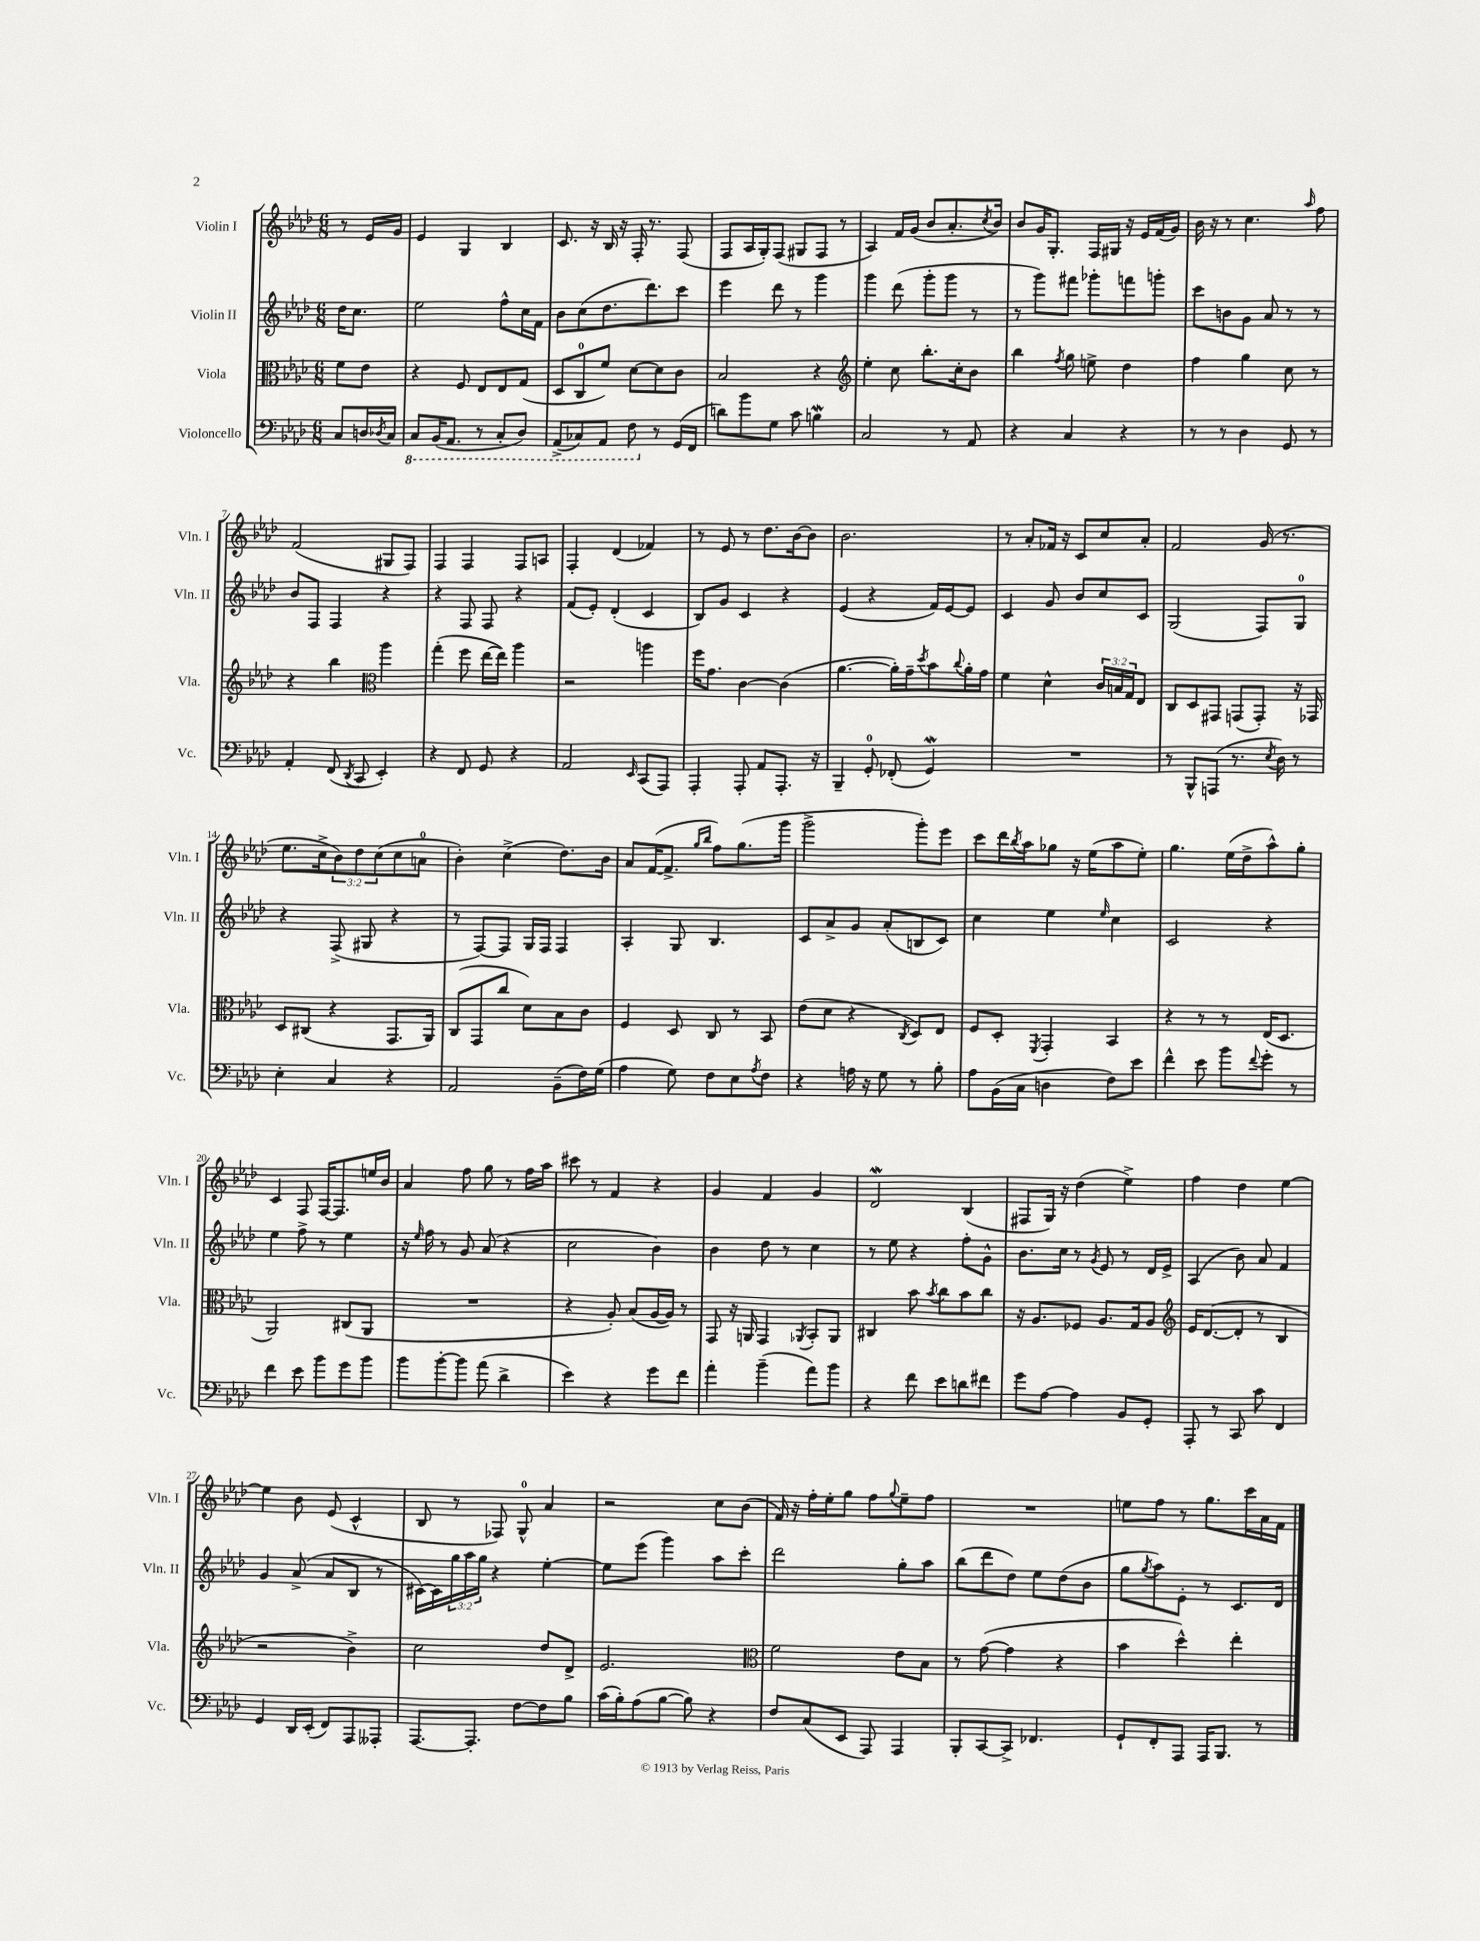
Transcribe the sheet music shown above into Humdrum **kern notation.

**kern	**kern	**kern	**kern
*part4	*part3	*part2	*part1
*staff4	*staff3	*staff2	*staff1
*I"Violoncello	*I"Viola	*I"Violin II	*I"Violin I
*I'Vc.	*I'Vla.	*I'Vln. II	*I'Vln. I
*clefF4	*clefC3	*clefG2	*clefG2
*k[b-e-a-d-]	*k[b-e-a-d-]	*k[b-e-a-d-]	*k[b-e-a-d-]
*M6/8	*M6/8	*M6/8	*M6/8
=	=	=	=
8C/L	8f\L	16dd-\KL	8r
.	.	8.cc\J	.
16Dn/L	8e-\J	.	16e-/LL
8qD-X/	.	.	.
16C/JJ	.	.	16g/JJ
=1	=1	=1	=1
*8ba	*	*	*
8CC/L	4r	2ee-\	4e-/
(16BBB-/K	.	.	.
8.AAA-/J	.	.	.
.	8F/	.	4G/
8r	8E-/L	.	.
8CC'/L	8E-/	8ff^^\L	4B-/
8DD-/J)	(8G/J	16cc\L	.
.	.	16f\JJ	.
=2	=2	=2	=2
(8AAA-^/L	8D-/L	8b-\L	8.c/
8CC-X/)	8C/	(8cc\	.
.	.	.	16r
8AAA-/J	8f/J)	8.dd-\	16B-/
.	.	.	16r
8FF\	[8d-\L	.	16F'/
.	.	8.ddd-\)	8.r
*X8ba	*	*	*
8r	8d-\]	.	.
(16GG/LL	8c\J	8ccc\J	(8F/
16FF/JJ	.	.	.
=3	=3	=3	=3
8dn\L)	2B-/	4eee-\	8F/L
8b-\	.	.	16A-/L
.	.	.	16G'/J)
8G\J	.	8ddd-\	(8F/J
8c\	.	8r	8G#X/L
4BnW\	4r	4ggg\	8F/J
.	.	.	8r
=4	=4	=4	=4
*	*clefG2	*	*
2C/	4ee-'\	4ggg\	4A-/)
.	8cc\	(8ddd-\	16f/LL
.	.	.	(16g/JJ
.	8.bb-'\L	8ggg'\L	8b-/L
8r	.	8ggg\J	8.a-'/
.	16cc'\k	.	.
8AA-/	8b-\J	8r	.
.	.	.	8qcc/
.	.	.	16b-/Jk)
=5	=5	=5	=5
4r	4bb-\	8r	8b-/L
.	.	8ggg\L)	16g/K
.	.	.	8.G'/J
.	8qff/	.	.
4C/	8gg\	8fff#X\J	.
.	8een^\	8ggg-X'\L	16F/LL
.	.	.	16G#X/JJ
4r	4dd-\	8fffn\	16r
.	.	.	16e-/LL
.	.	8gggn'\J	(16f/
.	.	.	16g/JJ)
=6	=6	=6	=6
8r	4ff\	8ccc\L	16b-\
.	.	.	16r
8r	.	8bn\	8r
4D-\	4gg\	8g\J	4.cc\
.	.	8a-/	.
8GG/	8cc\	8r	.
.	.	.	16qqaa-/
8r	8r	8r	8ff\
!!LO:LB:g=z
=7	=7	=7	=7
4AA-'/	4r	8b-/L	(2f/
.	.	8F/J	.
(8FF/	4bb-\	4F/	.
8qDD-/	.	.	.
8CC/	.	.	.
*	*clefC3	*	*
4EE-'/)	4aa-\	4r	8G#X/L
.	.	.	8F/J)
=8	=8	=8	=8
4r	(4gg'\	4r	4F/
8FF/	8ff\	8F/	4F/
8GG/	[16ee-\LL	8F/	.
.	16ee-\JJ])	.	.
4r	4aa-\	4r	8F/L
.	.	.	8An/J
=9	=9	=9	=9
2AA-/	2r	(8f/L	4F'/
.	.	8e-'/J)	.
.	.	(4d-'/	(4d-/
16qqEE-/	.	.	.
(8CC/L	4aan\	4c/	4f-X/)
8AAA-/J)	.	.	.
=10	=10	=10	=10
4AAA-'/	16ff\KL	8B-/L)	8r
.	8.g\J	.	.
.	.	8g/J	8e-/
8AAA-'/	[4c\	4c/	8r
8AA-/L	.	.	8.dd-\L
8.AAA-'/J	(4c\]	4r	.
.	.	.	[16b-\k
.	.	.	8b-\J]
16r	.	.	.
=11	=11	=11	=11
4BBB-~/	[4.a-\	(4e-/	2.b-\
8GG'/	.	4r	.
(8FF-X'/	16a-'\LL])	.	.
.	16g~\J	.	.
.	8qdd-/	.	.
4GGW/)	8b-\	16f/LL)	.
.	.	[16e-/J	.
.	8qqcc/	.	.
.	16a-'\L	8e-/J]	.
.	16g\JJ	.	.
=12	=12	=12	=12
2.r	4f\	4c/	8r
.	.	.	8a-'/L
.	4d-^^\	8g/	16f-X/Jk
.	.	.	16r
.	.	8b-/L	8c/L
.	24c/LL	8cc/	8cc/
.	24Bn/	.	.
.	24G/J	.	.
.	8E-/J	8c/J	8a-'/J
=13	=13	=13	=13
8r	8C/L	(2G/	2f/
8BBB-^^/L	8D-/	.	.
(8AAAn/J	8GG#X/J	.	.
8.r	(8GGn/L	.	.
.	8GG'/J)	8F/L)	(16g/
8qE-/	.	.	.
16D-\)	.	.	8.r
8r	16r	8G/J	.
.	16GG-X/	.	.
!!LO:LB:g=z
=14	=14	=14	=14
4E-'\	8D-/L	4r	8.ee-\L
.	(8C#X/J	.	.
.	.	.	16cc^\k
4C/	4r	(8F^/	12b-\)
.	.	.	12dd-\
.	.	8G#X/	.
.	.	.	(12cc\
4r	8.GG/L	4r	8cc\
.	.	.	8an\J
.	16AA-/Jk)	.	.
=15	=15	=15	=15
2AA-/	(8C/L	8r	4b-'\)
.	8GG/	[8F/L)	.
.	8cc/J	8F/J]	(4cc^\
.	8d-\L)	16G/LL	.
.	.	16F/JJ	.
(8BB-~\L	8B-\	4F/	8.dd-\L)
16F\L)	8c\J	.	.
(16G\JJ	.	.	16b-\Jk
=16	=16	=16	=16
4A-\	4F/	4A-'/	8a-/L
.	.	.	([16f/K
.	.	.	8.f^/J]
8G\)	8D-/	8G/	.
.	.	.	16qqgg/LL
.	.	.	16qqbb-/JJ
8F\L	8C/	4.B-/	8ff\L)
8E-\	8r	.	(8.gg\
8qA-/	.	.	.
8F\J	8BB-/	.	.
.	.	.	16ggg\Jk
=17	=17	=17	=17
4r	(8e-\L	8c/L	2ggg^\
.	8d-\J	8a-^/	.
16An\	4r	8g/J	.
16r	.	.	.
8G\	.	(8a-'/L	.
.	8qC/	.	.
8r	8D-/L)	8Bn/	8ggg'\L)
8B-'\	8E-/J	8c/J)	8eee-\J
=18	=18	=18	=18
8A-\L	8F/L	4cc\	8ccc\L
(16BB-\L	8D-'/J	.	16ddd-\L
.	.	.	8qbb-/
16C\JJ	.	.	16aa-\J
.	8qFF/	.	.
4Dn\	4GG'/	4ee-\	8gg-X\J
.	.	.	16r
.	.	.	(16ee-\KL
.	.	16qqee-/	.
8F\L)	4BB-/	4cc\	8aa-\
8e-\J	.	.	8ee-'\J)
=19	=19	=19	=19
4f^^\	4r	2c/	4.gg\
8e-\	8r	.	.
8b-\L	8r	.	(16ee-\LL
.	.	.	16dd-^\J
8qqf/	.	.	.
8g'\J	(16E-/KL	4r	8aa-^^\)
.	8.D-/J	.	.
8r	.	.	8gg'\J
!!LO:LB:g=z
=20	=20	=20	=20
4f\	2AA-/)	4ee-\	4c/
8e-\	.	8ff^\	8F/
8b-\L	.	8r	[16F/KL
.	.	.	8.F/]
8g\	(8C#X/L	4ee-\	.
8b-\J	8AA-/J	.	16een/L
.	.	.	16b-/JJ
=21	=21	=21	=21
8b-\L	2.r	16r	4a-/
.	.	16qqee-/	.
.	.	16ff\	.
[8b-'\	.	8r	.
8b-\J]	.	8g/	8ff\
(8a-\	.	(8a-/	8gg\
4d-^\	.	4r	8r
.	.	.	16ff\LL
.	.	.	16aa-\JJ
=22	=22	=22	=22
4e-\)	4r	2cc\	8ccc#X\
.	.	.	8r
4r	8A-'/)	.	4f/
.	(8B-/L	.	.
8g\L	[16A-/L	4b-\)	4r
.	16A-/JJ])	.	.
8f\J	8r	.	.
=23	=23	=23	=23
4a-'\	8GG/	4b-\	4g/
.	16r	.	.
.	16AAn/	.	.
(4b-~\	4GG/	8dd-\	4f/
.	.	8r	.
.	8qAA-X/	.	.
8a-\L)	8BB-'/L	4cc\	4g/
8b-\J	8AA-/J	.	.
=24	=24	=24	=24
4r	4C#X/	8r	2d-w/
.	.	8ee-\	.
8f\	8b-\	4r	.
.	8qb-/	.	.
8e-\L	8cc\L	.	.
8dn\	8b-\	8ff'\L	(4B-/
8f#X\J	8cc\J	8g^^\J	.
=25	=25	=25	=25
8g\L	16r	8.b-\L	8F#X/L
.	8.A-/L	.	.
[8A-\J	.	.	16G/Jk)
.	.	16cc\Jk	16r
4A-\]	8F-X/J	8r	(4dd-\
.	.	8qg/	.
.	8.A-/L	8e-/	.
8BB-/L	.	8r	4ee-^\)
.	16G/k	.	.
8GG'/J	8A-/J	16d-/LL	.
.	.	16e-^/JJ	.
=26	=26	=26	=26
*	*clefG2	*	*
8AAA-'/	16e-/KL	(4A-/	4ff\
.	([8.d-/	.	.
8r	.	.	.
8CC/	8d-'/J]	8b-\)	4dd-\
8c\	8r	8a-/	.
4FF/	4B-/	4f/	[4ee-\
!!LO:LB:g=z
=27	=27	=27	=27
4GG/	2r	4g/	4ee-\]
16DD-/LL	.	(8a-^/	8b-\
(16EE-'/JJ	.	.	.
8FF/L)	.	8a-/L	(8e-/
8AAA-/	4b-^\)	8B-/J	4c^^/
8AAA--X'/J	.	8r	.
=28	=28	=28	=28
[8.AAA-/L	2cc\	[16c#X\LL)	8B-/
.	.	16c#\]	.
.	.	24gg\	8r
.	.	24aa-\	.
8.AAA-'/J]	.	.	.
.	.	24gg\JJ	.
.	.	4r	8F-X/)
[8F\L	.	.	8G^^/
8F\]	8dd-/L	[4ee-'\	4a-/
8B-\J	8d-^/J	.	.
=29	=29	=29	=29
(16c\LL	2.e-/	8ee-\L]	2r
16B-'\J)	.	.	.
(8A-\	.	(8eee-\J	.
[8B-\J	.	4ggg\)	.
8B-\])	.	.	.
4r	.	8aa-\L	8cc\L
.	.	8ccc'\J	(8b-\J
=30	=30	=30	=30
*	*clefC3	*	*
8F/L	2f\	2ddd-\	16f/)
.	.	.	16r
(8C/	.	.	16ff'\LL
.	.	.	16ee-'\J
8EE-/J	.	.	8gg\J
8AAA-/)	.	.	8ff\L
.	.	.	8qqgg/
4AAA-/	8e-\L	8gg'\L	8ee-~\
.	8B-\J	8aa-\J	8ff\J
=31	=31	=31	=31
8BBB-'/L	8r	(8bb-\L	2.r
[8CC/	([8g\	8ddd-\	.
8CC^/J]	4g\]	8dd-\J)	.
4.FF-X/	.	8ee-\L	.
.	4r	(8dd-\	.
.	.	8b-\J	.
=32	=32	=32	=32
8GG`/L	4b-\	8gg\L	8een\L
.	.	8qgg/	.
8FF'/	.	8aa-\)	8ff\J
8AAA-/J	4dd-^^\)	8e-'\J	8r
16AAA-/KL	.	8r	8.gg\L
8.BBB-/J	.	.	.
.	4ee-'\	8.c/L	.
.	.	.	16ccc\L
8r	.	.	16a-\
.	.	16d-/Jk	16f\JJ
==	==	==	==
*-	*-	*-	*-
